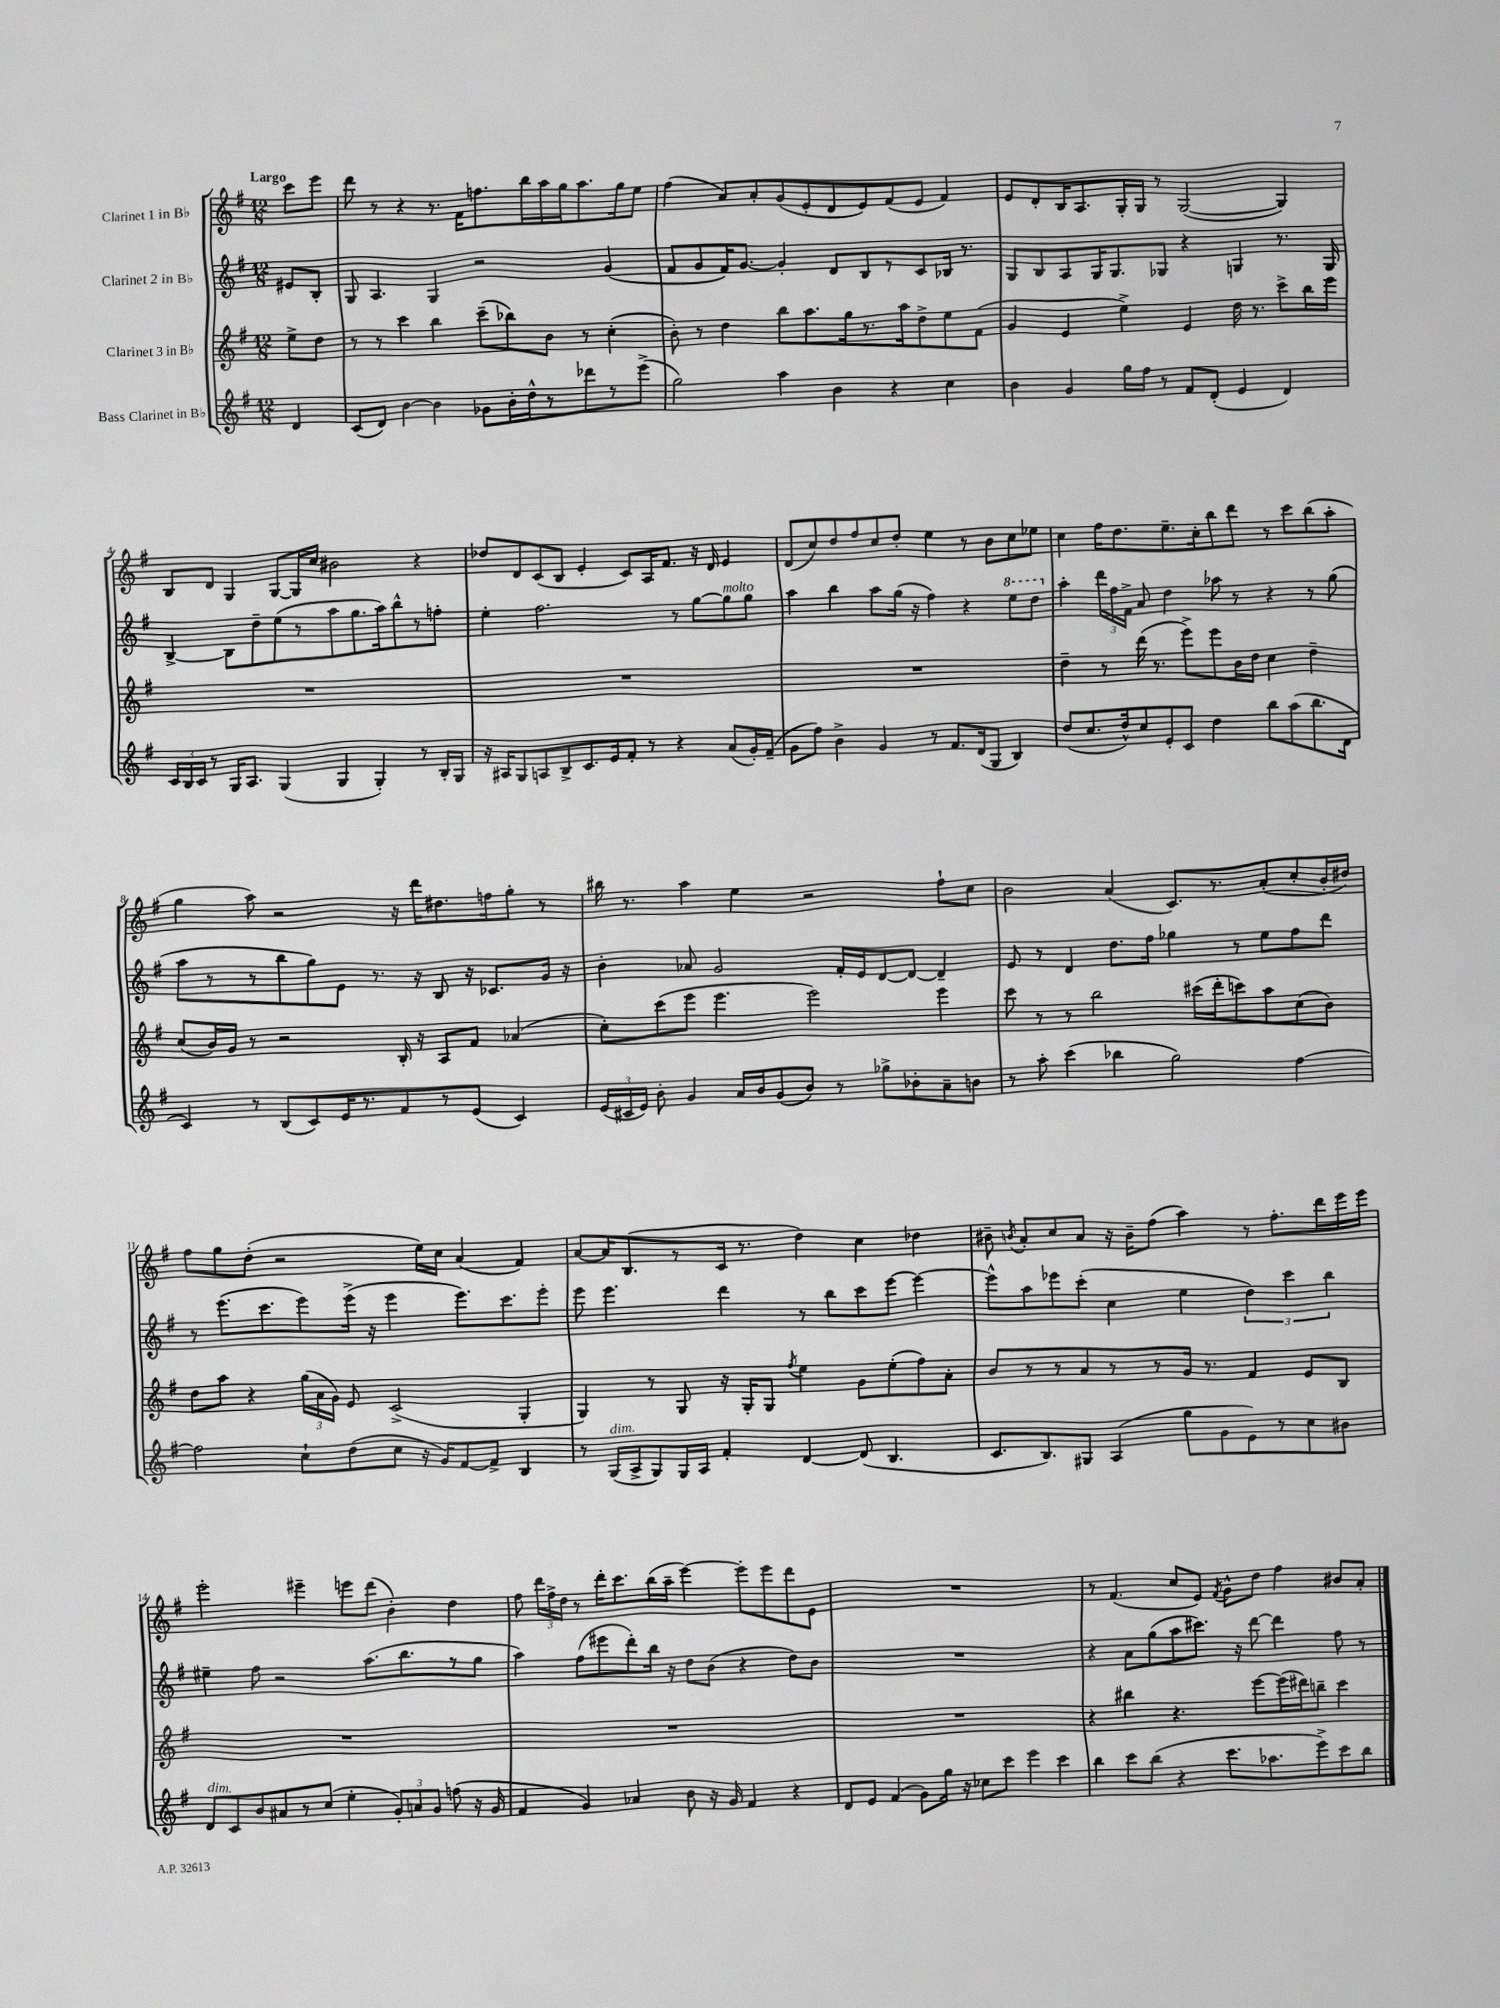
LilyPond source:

<<
\new StaffGroup <<
\new Staff = "s0" \with { instrumentName = "Clarinet 1 in Bb" } {
    \clef treble \key g \major \numericTimeSignature \time 12/8 \partial 4 \tempo "Largo"
    \autoBeamOff c'''8[ e'''8] |
    d'''8 r8 r4 r8. fis'16[ f''8. b''16 a''16 g''16 a''8. g''16 e''8] |
    fis''4( a'8[) a'8-. g'8( e'8-. d'8 e'8) fis'8( e'8] fis'4) |
    e'8[ d'8-. b16 a8. g16-. g16] r8 g2~( g4) |
    b8[ d'8] g4 g8[~ g16 c''16] bis'2 r4 |
    des''8[ d'8 c'8( b8] e'4-. c'8[) a16 fis'8.] r16 d'16 e'4 |
    d'8[( c''8) d''8 fis''8 c''8 d''8]-. e''4 r8 b'8[ c''8 ees''8] |
    c''4 fis''16[ d''8. e''8.-- c''16-. b''8 d'''8] r8 c'''8[ b''8( a''8]-. |
    g''4 a''8) r2 r16 d'''16[ dis''8. f''16 g''8]-. r8 |
    bis''16 r8. a''4 e''4 r2 fis''8[-! c''8] |
    b'2 a'4( c'8.[) r8. a'8-.( c''8-. b'16-. dis''16]) |
    fis''8[ g''8 d''8]-.( r2 e''16[) c''16] a'4( fis'4) |
    a'8[~ a'16 b8.( r8 c'16] r8. d''4) c''4 des''4 |
    bis'8-- \acciaccatura { b'8 } a'8[-. c''8 a'8] r16 b'16[-- fis''8]( a''4) r8 fis''8.[-. d'''16 e'''16 e'''16] |
    e'''2-. eis'''4-- e'''8[ d'''8]( b'4-.) d''4 |
    fis''8 \tuplet 3/2 { d'''16[ fis''16-> d''16] } r8 d'''16[-. c'''8. b''16( a''16]-- e'''4~) e'''8[-. e'''8 d'''8 e'8] |
    R1. |
    r8 fis'4.( c''8[ e'8]) \acciaccatura { fis'8 } g'8[-^ d''8] fis''4 bis'8[ a'8]-. \bar "|." |
}
\new Staff = "s1" \with { instrumentName = "Clarinet 2 in Bb" } {
    \clef treble \key g \major \numericTimeSignature \time 12/8 \partial 4
    \autoBeamOff eis'8[ b8]-. |
    g8 a4. g4 r2 g'4( |
    fis'8[ g'8 fis'16) g'8.]~ g'4-. d'8[ b8 r8 c'8 bes16] r8. |
    g8[ b8 a8 g16 g8. ges8] r4 g4 r8. g16 |
    b4~-> b8[ d''8-- e''8( r8 a''8 g''8. a''16) b''8-^ r8 f''8]-. |
    e''4-. fis''2. r8 g''8[~ g''8^\markup { \italic "molto" } g''8] |
    a''4 b''4 a''8[ g''16]( r16 fis''4) r4 \ottava #1 e'''8[ d'''8] \ottava #0 |
    a''4-. \tuplet 3/2 { d'''16[ fis''16 fis'16]-> } a'8 d''4 aes''8 r8 r4 r8 g''8( |
    a''8[ r8 r8 b''8 g''8) e'8] r8. r16 b8 r16 ces'8.[ g'16] r16 |
    b'4-. aes'8 g'2 fis'16[-. e'16 d'8~ d'8]~ d'4-- |
    e'8 r8 d'4 d''8.[ fis''16] ges''4 r8 e''8[ fis''8 d'''8] |
    r8 e'''8.[( c'''8. e'''8) e'''16]->( r16 e'''4 e'''8.[) c'''8. e'''8]-. |
    e'''8 e'''4. d'''4 r8 b''8[ c'''8 e'''8]~ e'''4~ |
    e'''8[-^ a''8 ees'''8 c'''8]-.( c''4 e''4 \tuplet 3/2 { d''4) c'''4 b''4 } |
    eis''4-- fis''8 r2 a''8.[( b''8. r8 g''8] |
    a''4) fis''8[( eis'''8 d'''8-.) b''16] r16 d''8[ b'8]( r4 d''8[) b'8] |
    R1. |
    r4 a'8[ g''8( a''8 cis'''8.]) r16 d'''8~ d'''4 fis''8 r8 \bar "|." |
}
\new Staff = "s2" \with { instrumentName = "Clarinet 3 in Bb" } {
    \clef treble \key g \major \numericTimeSignature \time 12/8 \partial 4
    \autoBeamOff e''8[-> d''8] |
    r8 r8 c'''4 b''4 c'''8[--( bes''8) b'8] r8 c''4-.( |
    b'8-.) r8 d''4 b''8[ a''8. g''16 r8. a''16 d''8-> e''8 fis'8]( |
    g'4 e'4 e''4->) e'4 d''16 r8. c'''8[-> b''16 e'''16] |
    R1. |
    R1. |
    R1. |
    d''4-- r8 d'''16( r8. e'''8[->) e'''8 b'16 d''16] c''4 d''4-- |
    c''8[( b'16) g'16] r8 r2 b16-. r16 a8[ fis'8] aes'4( |
    c''8[-.) c'''8( e'''8] e'''4. e'''2) e'''4 |
    c'''8 r8 r8 b''2 cis'''16[( d'''16-. c'''8) a''8 c''8( b'8]) |
    d''8[ a''8] r4 \tuplet 3/2 { g''16[( a'16 g'16]) } e'8 c'2->( g4-. |
    g4) r8 g8 r16 g16[-. g8] \acciaccatura { fis''8 } e''4 g'8[ e''8-.( fis''8) a'8]-. |
    b'8[ r8 r8 a'8 r8 r8 g'16] r8. fis'4 e'8[ b8] |
    R1. |
    R1. |
    R1. |
    r4 bis''4 r4. e'''8[~ e'''16( dis'''16) b''8]-- c'''4 \bar "|." |
}
\new Staff = "s3" \with { instrumentName = "Bass Clarinet in Bb" } {
    \clef treble \key g \major \numericTimeSignature \time 12/8 \partial 4
    \autoBeamOff d'4 |
    c'8[( d'8]) b'4~ b'4 ges'8[ b'16-. d''16-^ r8 des'''8 r8 e'''8]->( |
    g''2) a''4 b'4 r4 c''4 |
    b'4 g'4 g''16[ fis''16] r8 fis'8[ d'8]-.( e'4 d'4) |
    \tuplet 3/2 { c'16[ b16 c'16] } r8 g16[ a8.] g4( g4 g4-.) r8 b16[-. g16] |
    r16 ais16[ g8 a8 b8-> c'8. e'16 fis'8]-. r8 r4 a'8[( g'16-.) fis'16]--( |
    g'8[ fis''8]) b'4-> g'4 r8 fis'8.[ d'16( g8] b4) |
    d''8[( c''8. d''16-^) c''8 e'8-. c'8] d''4 b''8[ a''8( b''8. d'16] |
    c'4) r8 b8[( c'8) e'16 r8. fis'8 r8 e'8]( c'4) |
    \tuplet 3/2 { e'16[( cis'16 e'16]) } b'8-. g'4 a'16[ b'16 g'8( b'8]) r8 ges''8[-> bes'8-. a'8-- b'8] |
    r8 a''8-. c'''4( bes''4 g''2) fis''4~ |
    fis''2 c''8[-! d''8( c''8] r16 g'16[) fis'8~ fis'8]-> b4 |
    r8 g16[^\markup { \italic "dim." }( a16-> g8) g16 a16] fis'4-. d'4~ d'8( b4. |
    c'8.[ b8.) gis8] a4( g''8[ g'8 e'8) r8 c''8 bis'8] |
    d'8[^\markup { \italic "dim." } c'8 b'8 ais'8 r8 c''8]( e''4-. \tuplet 3/2 { g'8[-.) a'8 g'8] } f''8( r16 g'16 |
    fis'4 g'4) aes'4 b'8 r16 g'16 fis'4 r4 |
    d'8[ e'8] fis'4( g'8[) g''16] r16 ces''8[ c'''8] e'''4 c'''4 |
    b''4 c'''8[ b''8]( r4 c'''8.[ aes''8. e'''8->) c'''8 b''8] \bar "|." |
}
>>
>>
